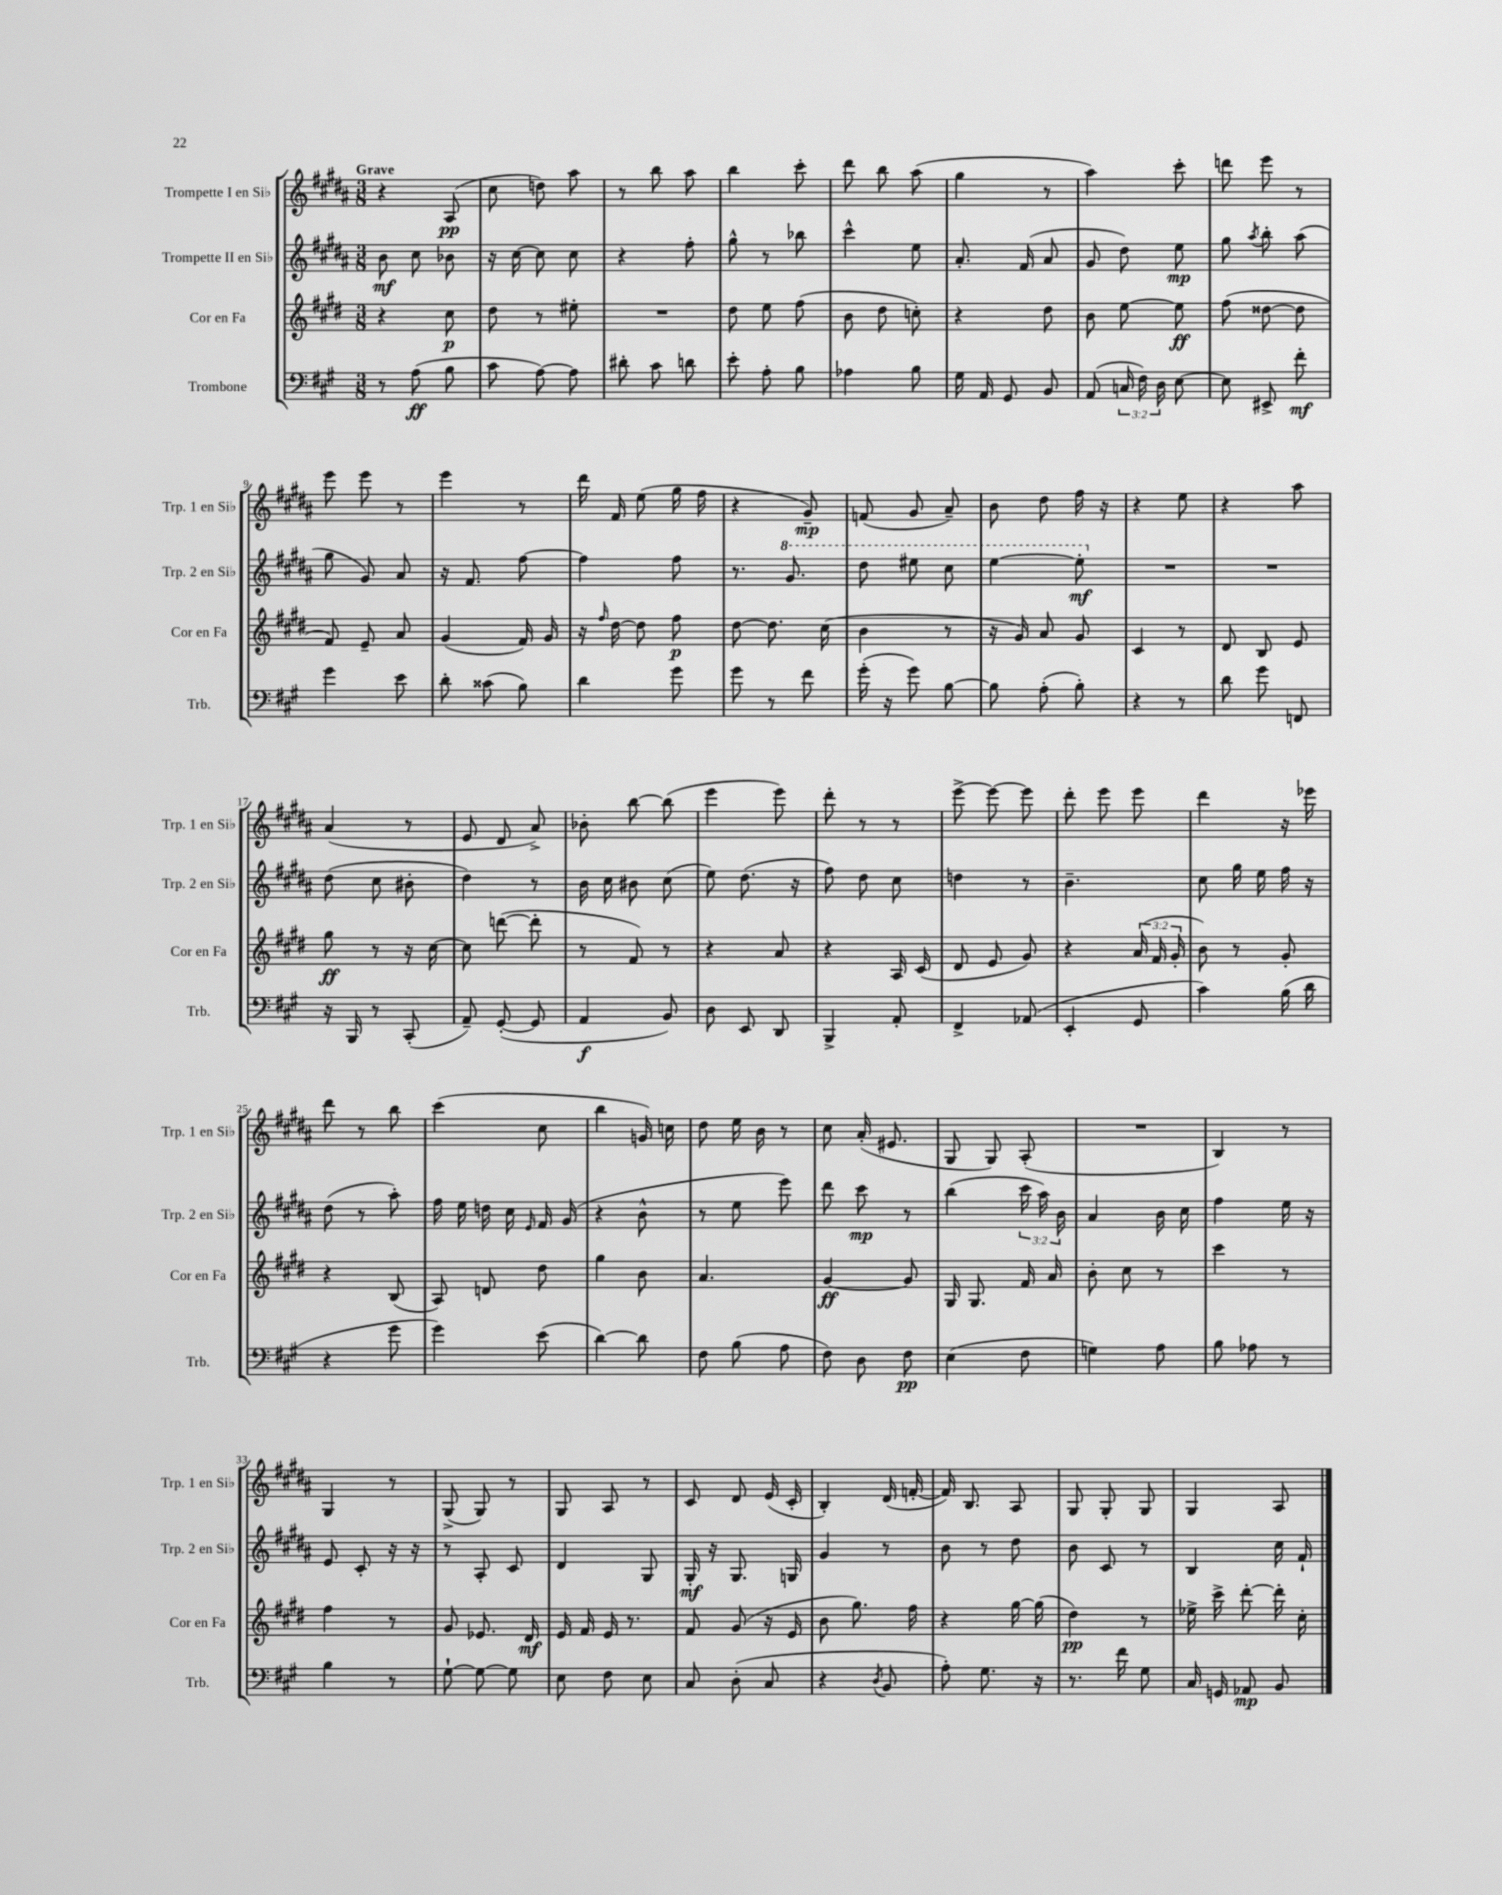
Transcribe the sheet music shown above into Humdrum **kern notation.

**kern	**kern	**kern	**kern
*staff4	*staff3	*staff2	*staff1
*clefF4	*clefG2	*clefG2	*clefG2
*k[f#c#g#]	*k[f#c#g#d#]	*k[f#c#g#d#a#]	*k[f#c#g#d#a#]
*M3/8	*M3/8	*M3/8	*M3/8
8r	4r	8b	4r
(8A	.	8cc#	.
8B	8cc#	8b-	(8A#
=	=	=	=
8c#	8dd#	16r	8cc#
.	.	[16cc#	.
[8A)	8r	8cc#]	8dd)
8A]	8ee#'	8cc#	8aa#
=	=	=	=
8d#'	4.r	4r	8r
8c#	.	.	8bb
8d	.	8ff#'	8aa#
=	=	=	=
8e'	8dd#	8gg#^^	4bb
8A'	8ee	8r	.
8B	(8ff#	8bb-	8ccc#'
=	=	=	=
4A-	8b	4ccc#^^	8ddd#
.	8dd#	.	8bb
8B	8cc')	8ee	(8aa#
=	=	=	=
16G#	4r	8.a#'	4gg#
16AA	.	.	.
8GG#	.	.	.
.	.	(16f#	.
8BB	8dd#	8a#	8r
=	=	=	=
(8AA	8b	8g#	4aa#)
24C	[8ee	8dd#)	.
24F#)	.	.	.
24D	.	.	.
[8E	8ee]	8ee	8ccc#'
=	=	=	=
8E]	(8ff#	8gg#	8ddd
.	.	8qaa#	.
8EE#^	[8dd##	8bb'	8eee
8f#'	8dd##]	(8aa#	8r
=	=	=	=
4g#	8f#)	8gg#	8eee
.	8e~	8g#)	8eee
8e	8a	8a#	8r
=	=	=	=
8d'	(4g#	16r	4eee
.	.	8.f#	.
(8c##	.	.	.
8B)	16f#)	[8ff#	8r
.	16g#	.	.
=	=	=	=
4d	16r	4ff#]	16ddd#
.	16qqff#	.	.
.	[16dd#	.	16f#
.	8dd#]	.	(8ee
8g#	8ff#	8ff#	16gg#
.	.	.	16ff#
=	=	=	=
8g#	[8dd#	8.r	4r
8r	8.dd#]	.	.
.	.	8.gg#	.
8f#	.	.	8g#~)
.	(16cc#	.	.
=	=	=	=
(16g#'	4b	8ddd#	(8f
16r	.	.	.
8g#)	.	8eee#	8g#
[8B	8r	8ccc#	8a#~)
=	=	=	=
8B]	16r	[4eee	8b
.	16g#)	.	.
(8A'	8a	.	8dd#
8B')	8g#	8eee']	16ff#
.	.	.	16r
=	=	=	=
4r	4c#	4.r	4r
8r	8r	.	8ee
=	=	=	=
8d	8d#	4.r	4r
8g#	8B	.	.
8FF	8e	.	8aa#
=	=	=	=
16r	8gg#	(8dd#	(4a#
16BBB	.	.	.
8r	8r	8cc#	.
(8CC#'	16r	8b#'	8r
.	[16cc#	.	.
=	=	=	=
8AA~)	8cc#]	4dd#)	8e
([8GG#'	([8ddd	.	8d#
8GG#]	8ddd']	8r	8a#^)
=	=	=	=
4AA	8r	16b	8b-'
.	.	16cc#	.
.	8f#)	8b#	[8bb
8BB)	8r	(8cc#	(8bb]
=	=	=	=
8D	4r	8ee)	4eee
8EE	.	(8.dd#	.
8DD	8a	.	8eee)
.	.	16r	.
=	=	=	=
4BBB^	4r	8ff#)	8ddd#'
.	.	8dd#	8r
8AA'	16A	8cc#	8r
.	(16c#	.	.
=	=	=	=
4FF#^	8d#	4dd	[8eee^
.	8e	.	8eee_
(8AA-	8g#)	8r	8eee]
=	=	=	=
4EE'	4r	4.b~	8ddd#'
.	.	.	8eee
8GG#	(24a	.	8eee
.	24f#	.	.
.	24g#'	.	.
=	=	=	=
4c#)	8b)	8cc#	4ddd#
.	8r	16gg#	.
.	.	16ee	.
(16B	8g#'	16ff#	16r
16d	.	16r	16eee-
=	=	=	=
4r	4r	(8dd#	8ddd#
.	.	8r	8r
8g#	(8B	8aa#')	8bb
=	=	=	=
4g#)	8A)	16ff#	(4ccc#
.	.	16ee	.
.	8d	16dd	.
.	.	16cc#	.
.	.	16qqe	.
(8e	8dd#	16f#	8cc#
.	.	(16g#	.
=	=	=	=
[4d)	4gg#	4r	4bb
8d]	8b	8b^^	16g)
.	.	.	16cc
=	=	=	=
8F#	4.a	8r	8dd#
(8B	.	8ee	16ee
.	.	.	16b
8A	.	8eee)	8r
=	=	=	=
8F#)	[4g#	8ddd#	8cc#
8D	.	8ccc#	(16a#'
.	.	.	8.e#
8F#	8g#]	8r	.
=	=	=	=
(4E	16G#	(4bb	8G#
.	8.G#	.	.
.	.	.	8G#)
8F#	16f#	24ccc#	(8A#'
.	.	24aa#)	.
.	16a	.	.
.	.	24b	.
=	=	=	=
4G)	8b'	4a#	4.r
.	8cc#	.	.
8A	8r	16b	.
.	.	16cc#	.
=	=	=	=
8B	4ccc#	4ff#	4B)
8A-	.	.	.
8r	8r	16ee	8r
.	.	16r	.
=	=	=	=
4B	4ff#	8e	4G#
.	.	8c#'	.
8r	8r	16r	8r
.	.	16r	.
=	=	=	=
[8G#`	8g#	8r	(8G#^
8G#_	8.e-	8A#'	8G#)
8G#]	.	8c#	8r
.	16d#	.	.
=	=	=	=
8E	16e	4d#	8G#
.	16f#	.	.
8F#	16e	.	8A#
.	8.r	.	.
8E	.	8G#	8r
=	=	=	=
8C#	8f#	16G#'	8c#
.	.	16r	.
(8D'	(8g#	8.G#	8d#
8C#	16r	.	(16e
.	16e	16G	16c#'
=	=	=	=
4r	8b	4g#	4B')
.	8.gg#)	.	.
8qD	.	.	.
8BB	.	8r	(16d#
.	16ff#	.	[16f'
=	=	=	=
8A')	4r	8b	16f])
.	.	.	8.B
8.G#	.	8r	.
.	[16gg#	8dd#	8A#
16r	(16gg#]	.	.
=	=	=	=
8.r	4dd#)	8b	8G#
.	.	8c#	8G#'
16f#	.	.	.
8G#	8r	8r	8G#
=	=	=	=
16C#	16ee-^	4B	4G#
16GG	16ccc#^	.	.
8AA-	[8ddd#'	.	.
8BB	16ddd#']	16cc#	8A#
.	16cc#'	16f#`	.
==	==	==	==
*-	*-	*-	*-
